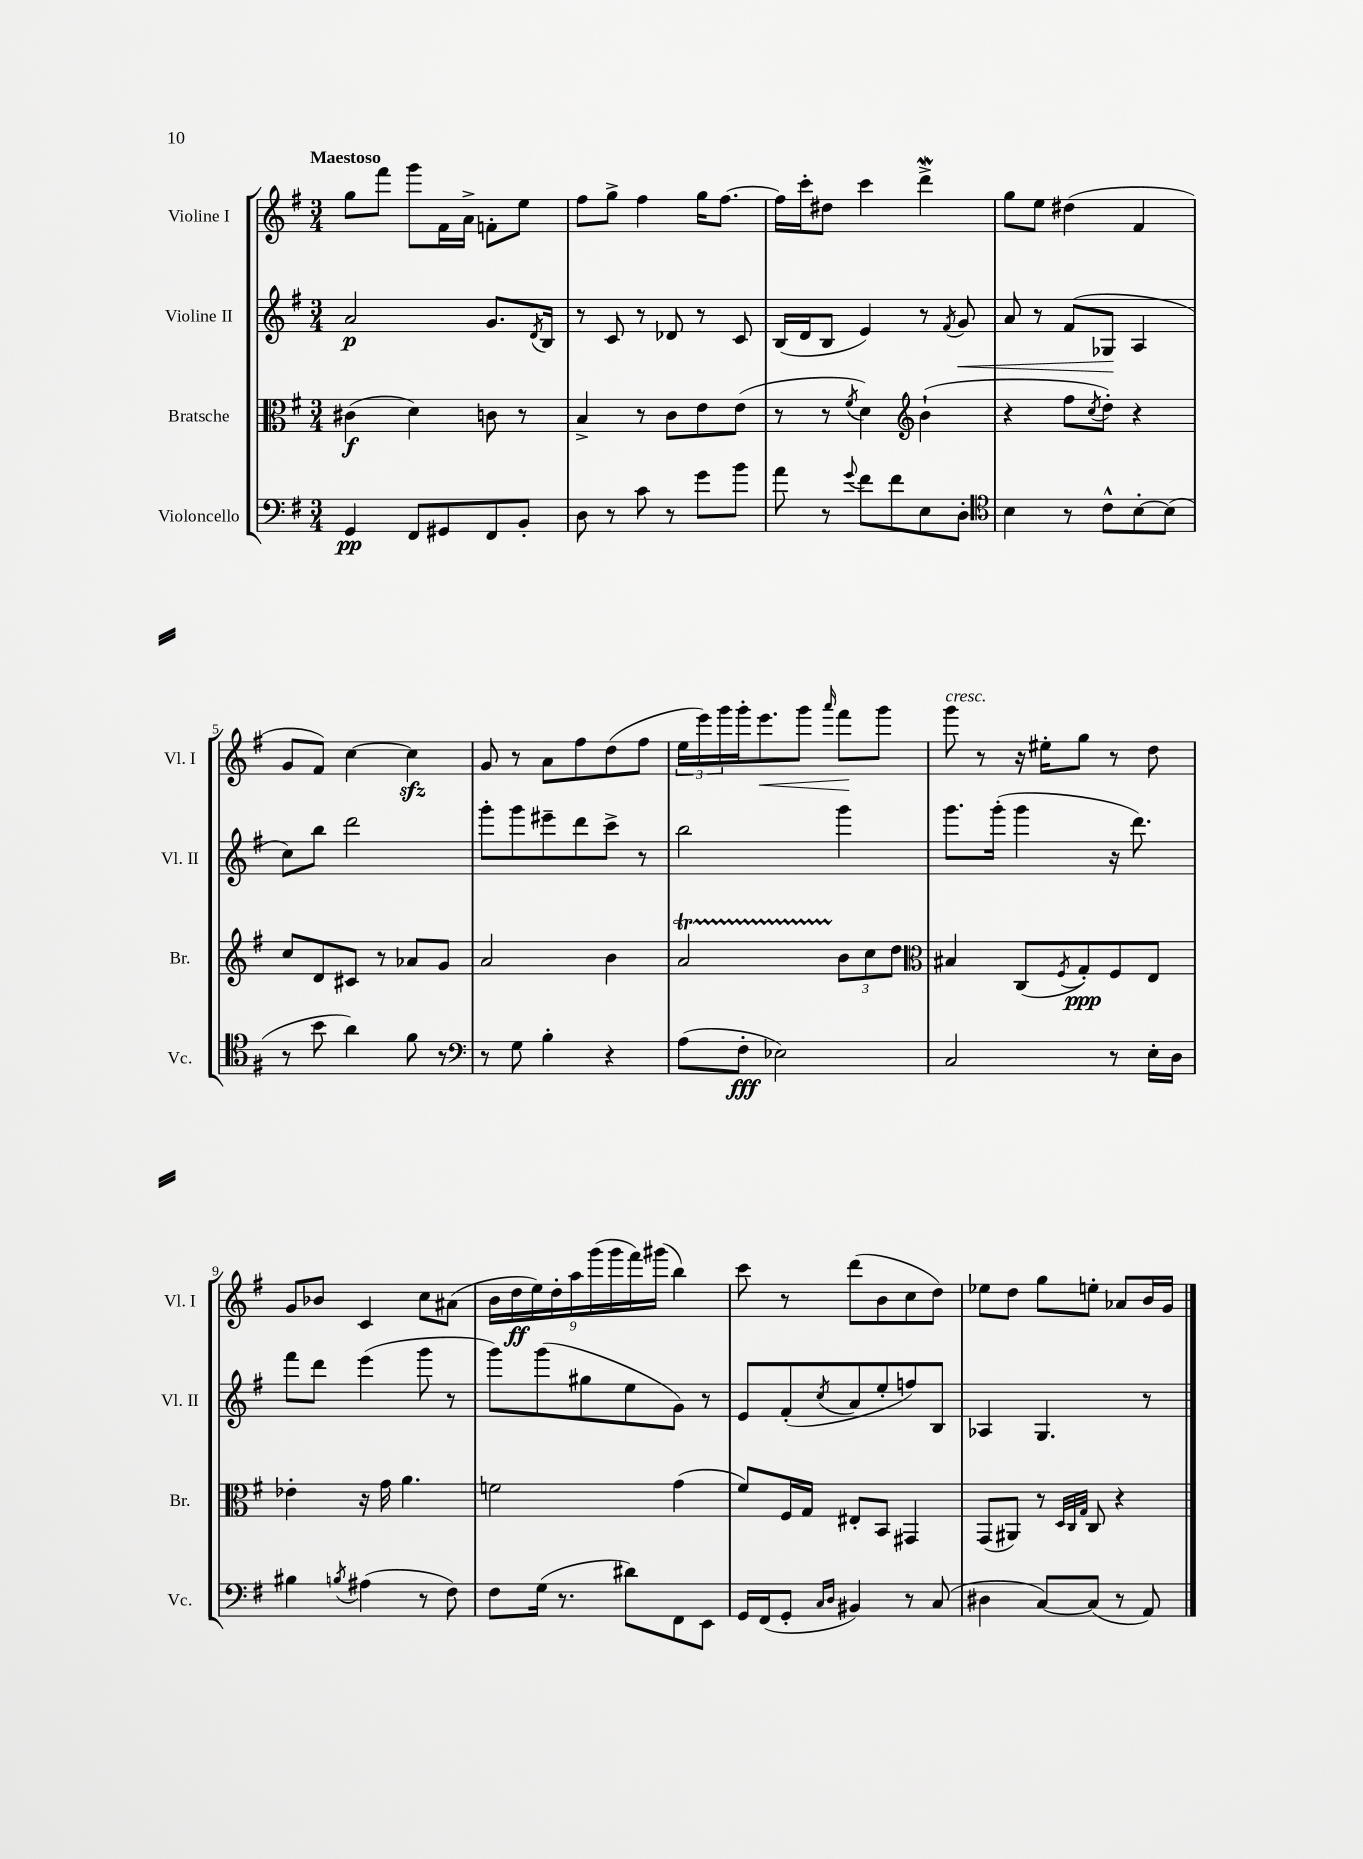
<<
\new StaffGroup <<
\new Staff = "s0" \with { instrumentName = "Violine I" shortInstrumentName = "Vl. I" } {
    \clef treble \key g \major \numericTimeSignature \time 3/4 \tempo "Maestoso"
    g''8 fis'''8 g'''8 fis'16 a'16-> f'8-. e''8 |
    fis''8 g''8-> fis''4 g''16 fis''8.~ |
    fis''16 c'''16-. dis''8 c'''4 d'''4->\mordent |
    g''8 e''8 dis''4( fis'4 |
    g'8 fis'8) c''4~ c''4\sfz |
    g'8 r8 a'8 fis''8 d''8( fis''8 |
    \tuplet 3/2 { e''16 e'''16) g'''16 } g'''16-. e'''8.\< g'''8 \grace { a'''16 } fis'''8\! g'''8 |
    g'''8^\markup { \italic "cresc." } r8 r16 eis''16-. g''8 r8 d''8 |
    g'8 bes'8 c'4 c''8 ais'8( |
    \tuplet 9/8 { b'16 d''16\ff e''16) d''16-. a''16 g'''16( g'''16 fis'''16) gis'''16( } b''4) |
    c'''8 r8 d'''8( b'8 c''8 d''8) |
    ees''8 d''8 g''8 e''8-. aes'8 b'16 g'16 \bar "|." |
}
\new Staff = "s1" \with { instrumentName = "Violine II" shortInstrumentName = "Vl. II" } {
    \clef treble \key g \major \numericTimeSignature \time 3/4
    a'2\p g'8. \acciaccatura { d'8 } b16 |
    r8 c'8 r8 des'8 r8 c'8 |
    b16( d'16 b8 e'4) r8 \acciaccatura { fis'8 } g'8\< |
    a'8 r8 fis'8( ges8\! a4 |
    c''8) b''8 d'''2 |
    g'''8-. g'''8 eis'''8-- d'''8 c'''8-> r8 |
    b''2 g'''4 |
    g'''8. g'''16-.( g'''4 r16 d'''8.) |
    fis'''8 d'''8 e'''4( g'''8 r8 |
    g'''8) g'''8( gis''8 e''8 g'8) r8 |
    e'8 fis'8-.( \acciaccatura { c''8 } a'8 e''8-. f''8) b8 |
    aes4 g4. r8 \bar "|." |
}
\new Staff = "s2" \with { instrumentName = "Bratsche" shortInstrumentName = "Br." } {
    \clef alto \key g \major \numericTimeSignature \time 3/4
    cis'4\f( d'4) c'8 r8 |
    b4-> r8 c'8 e'8 e'8( |
    r8 r8 \acciaccatura { fis'8 } d'4) \clef treble b'4-!( |
    r4 fis''8 \acciaccatura { c''8 } d''8-.) r4 |
    c''8 d'8 cis'8 r8 aes'8 g'8 |
    a'2 b'4 |
    a'2\startTrillSpan \tuplet 3/2 { b'8\stopTrillSpan c''8 d''8 } |
    \clef alto bis4 c8( \acciaccatura { fis8 } g8-.\ppp) fis8 e8 |
    ees'4-. r16 g'16 a'4. |
    f'2 g'4( |
    fis'8) fis16 g16 eis8-. b,8 gis,4 |
    g,8( ais,8) r8 \grace { d32 c32 g32 } c8 r4 \bar "|." |
}
\new Staff = "s3" \with { instrumentName = "Violoncello" shortInstrumentName = "Vc." } {
    \clef bass \key g \major \numericTimeSignature \time 3/4
    g,4\pp fis,8 gis,8 fis,8 b,8-. |
    d8 r8 c'8 r8 g'8 b'8 |
    a'8 r8 \appoggiatura { g'8 } fis'8 fis'8 e8 d8-. |
    \clef tenor b4 r8 c'8-^ b8~-. b8( |
    r8 b'8 a'4) fis'8 r8 |
    \clef bass r8 g8 b4-. r4 |
    a8( fis8-.\fff ees2) |
    c2 r8 e16-. d16 |
    bis4 \acciaccatura { b8 } ais4( r8 fis8) |
    fis8 g16( r8. dis'8) fis,8 e,8 |
    g,16 fis,16( g,8-. \grace { c16 d16 } bis,4) r8 c8( |
    dis4 c8~) c8( r8 a,8) \bar "|." |
}
>>
>>
